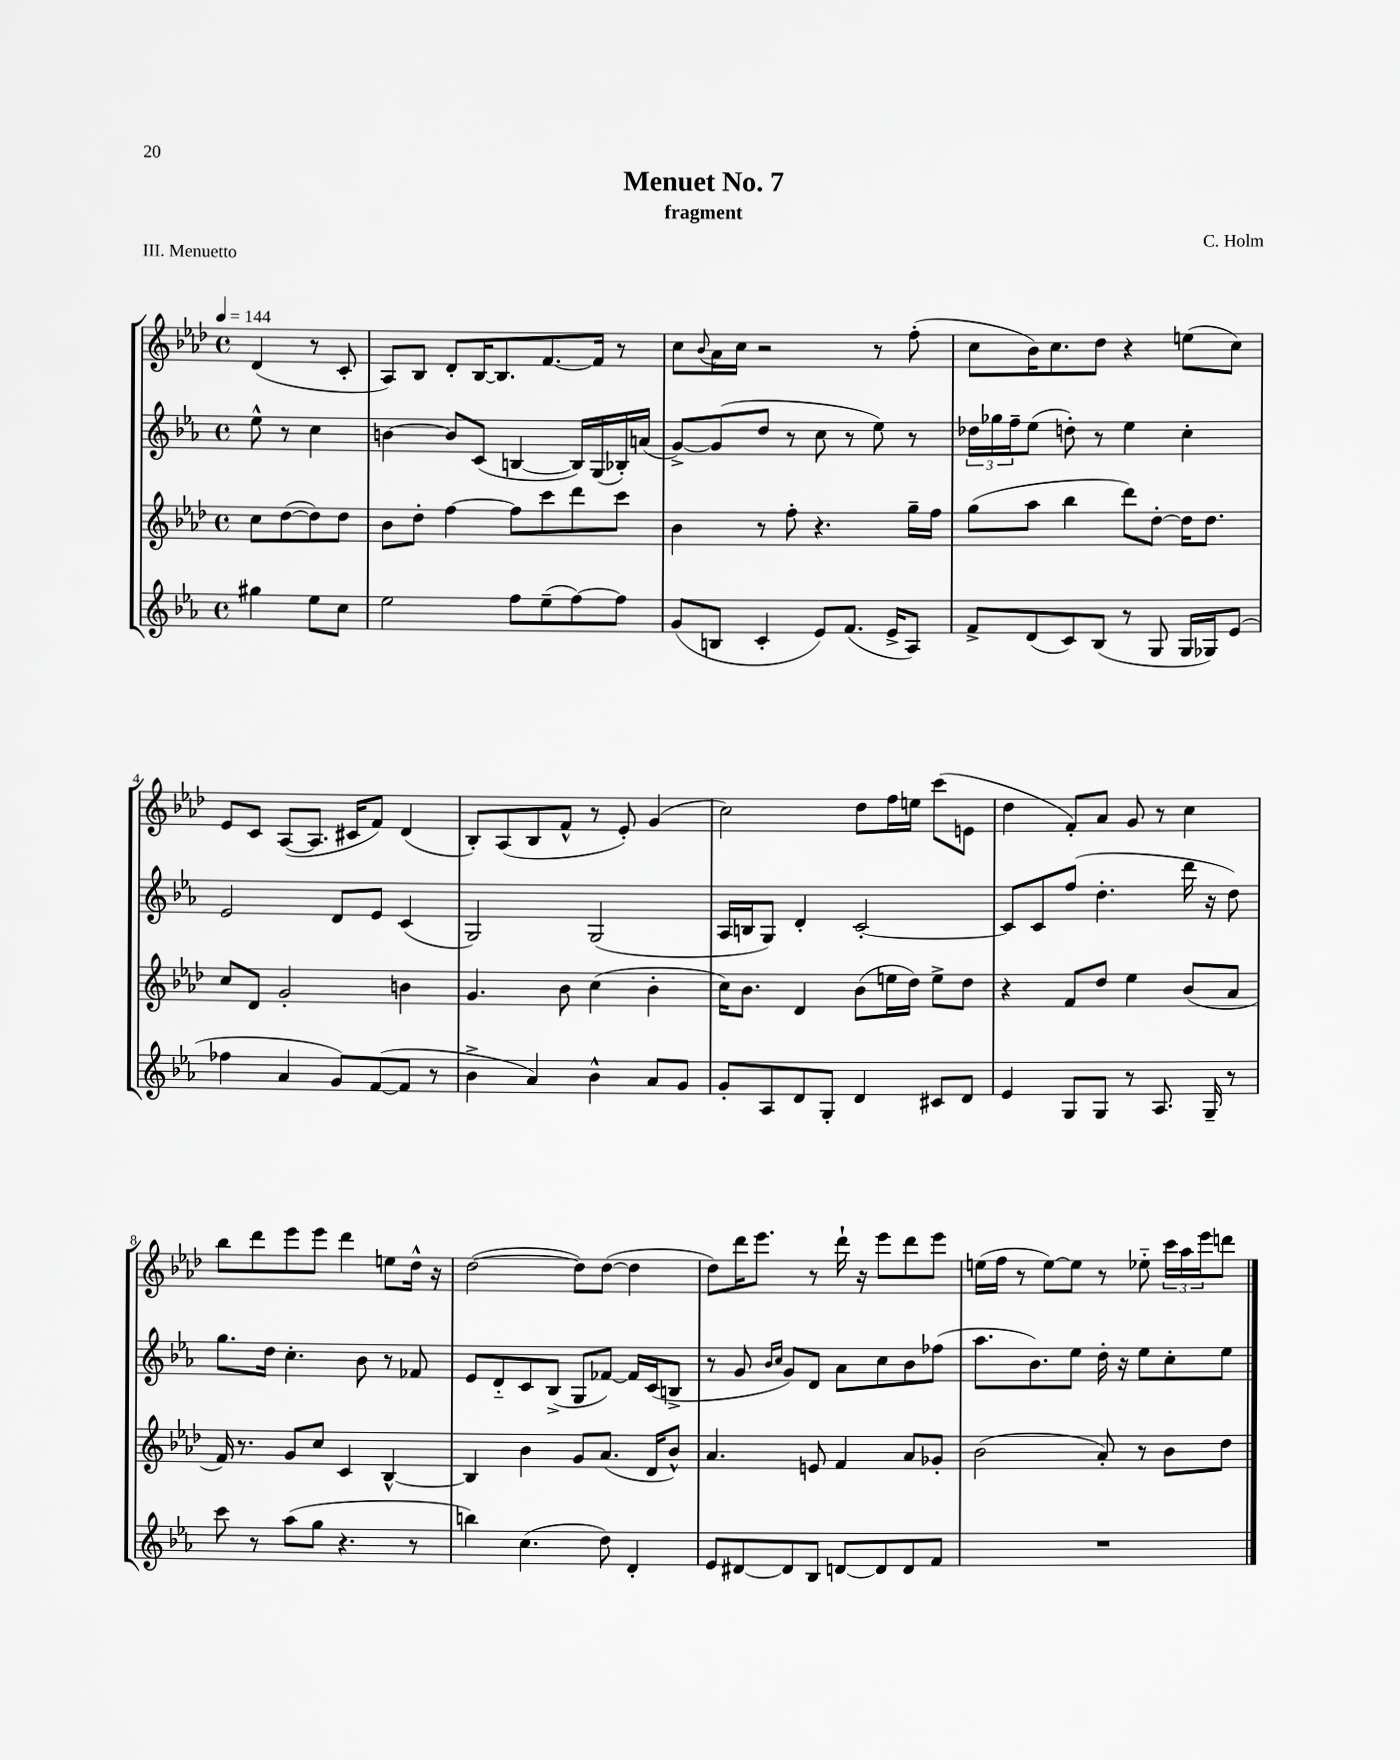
\header { title = "Menuet No. 7" composer = "C. Holm" subtitle = "fragment" piece = "III. Menuetto" }
<<
\new StaffGroup <<
\new Staff = "s0" {
    \clef treble \key aes \major \defaultTimeSignature \time 4/4 \partial 2 \tempo 4 = 144
    des'4( r8 c'8-. |
    aes8) bes8 des'8-. bes16~ bes8. f'8.~ f'16 r8 |
    c''8 \appoggiatura { bes'8 } aes'16 c''16 r2 r8 f''8-.( |
    c''8 bes'16) c''8. des''8 r4 e''8( c''8) |
    ees'8 c'8 aes8~( aes8. cis'16 f'8) des'4( |
    bes8-.) aes8( bes8 f'8-^ r8 ees'8-.) g'4( |
    c''2) des''8 f''16 e''16 c'''8( e'8 |
    des''4 f'8-.) aes'8 g'8 r8 c''4 |
    bes''8 des'''8 ees'''8 ees'''8 des'''4 e''8 des''16-^ r16 |
    des''2~( des''8) des''8~( des''4 |
    des''8) des'''16 ees'''8. r8 des'''16-! r16 ees'''8 des'''8 ees'''8 |
    e''16( f''16 r8 e''8~) e''8 r8 ees''8-_ \tuplet 3/2 { c'''16 aes''16 ees'''16 } d'''8 \bar "|." |
}
\new Staff = "s1" {
    \clef treble \key ees \major \defaultTimeSignature \time 4/4 \partial 2
    ees''8-^ r8 c''4 |
    b'4~ b'8 c'8( b4~ b16) g16( bes16-.) a'16( |
    g'8~->) g'8( d''8 r8 c''8 r8 ees''8) r8 |
    \tuplet 3/2 { des''16 ges''16 f''16-- } ees''8( d''8-.) r8 ees''4 c''4-. |
    ees'2 d'8 ees'8 c'4( |
    g2) g2( |
    aes16 b16 g8) d'4-. c'2~-. |
    c'8 c'8 f''8( d''4.-. d'''16 r16 d''8) |
    g''8. d''16 c''4.-. bes'8 r8 fes'8 |
    ees'8 d'8-_ c'8 bes8->( g8 fes'8~) fes'16 c'16( b8-> |
    r8 g'8 \grace { bes'16 c''16 } g'8) d'8 aes'8 c''8 bes'8 fes''8( |
    aes''8. bes'8.) ees''8 d''16-. r16 ees''8 c''8-. ees''8 \bar "|." |
}
\new Staff = "s2" {
    \clef treble \key aes \major \defaultTimeSignature \time 4/4 \partial 2
    c''8 des''8~( des''8) des''8 |
    bes'8 des''8-. f''4~ f''8 c'''8 des'''8 c'''8 |
    bes'4 r8 f''8-. r4. g''16-- f''16 |
    g''8( aes''8 bes''4 des'''8) des''8~-. des''16 des''8. |
    c''8 des'8 g'2-. b'4 |
    g'4. bes'8 c''4( bes'4-. |
    c''16) bes'8. des'4 bes'8( e''16 des''16) e''8-> des''8 |
    r4 f'8 des''8 ees''4 bes'8( aes'8 |
    f'16) r8. g'8 c''8 c'4 bes4~-^ |
    bes4 bes'4 g'8 aes'8.( des'16 bes'8-^) |
    aes'4. e'8 f'4 aes'8 ges'8-. |
    bes'2( aes'8-.) r8 bes'8 des''8 \bar "|." |
}
\new Staff = "s3" {
    \clef treble \key ees \major \defaultTimeSignature \time 4/4 \partial 2
    gis''4 ees''8 c''8 |
    ees''2 f''8 ees''8--( f''8~) f''8 |
    g'8( b8 c'4-. ees'8) f'8.( ees'16-> aes8) |
    f'8-> d'8( c'8) bes8( r8 g8 g16 ges16) ees'8( |
    fes''4 aes'4 g'8) f'8~( f'8 r8 |
    bes'4-> aes'4) bes'4-^ aes'8 g'8 |
    g'8-. aes8 d'8 g8-. d'4 cis'8 d'8 |
    ees'4 g8 g8 r8 aes8. g16-- r8 |
    c'''8 r8 aes''8( g''8 r4. r8 |
    b''4) c''4.( d''8) d'4-. |
    ees'8 dis'8~ dis'8 bes8 d'8~ d'8 d'8 f'8 |
    R1 \bar "|." |
}
>>
>>
